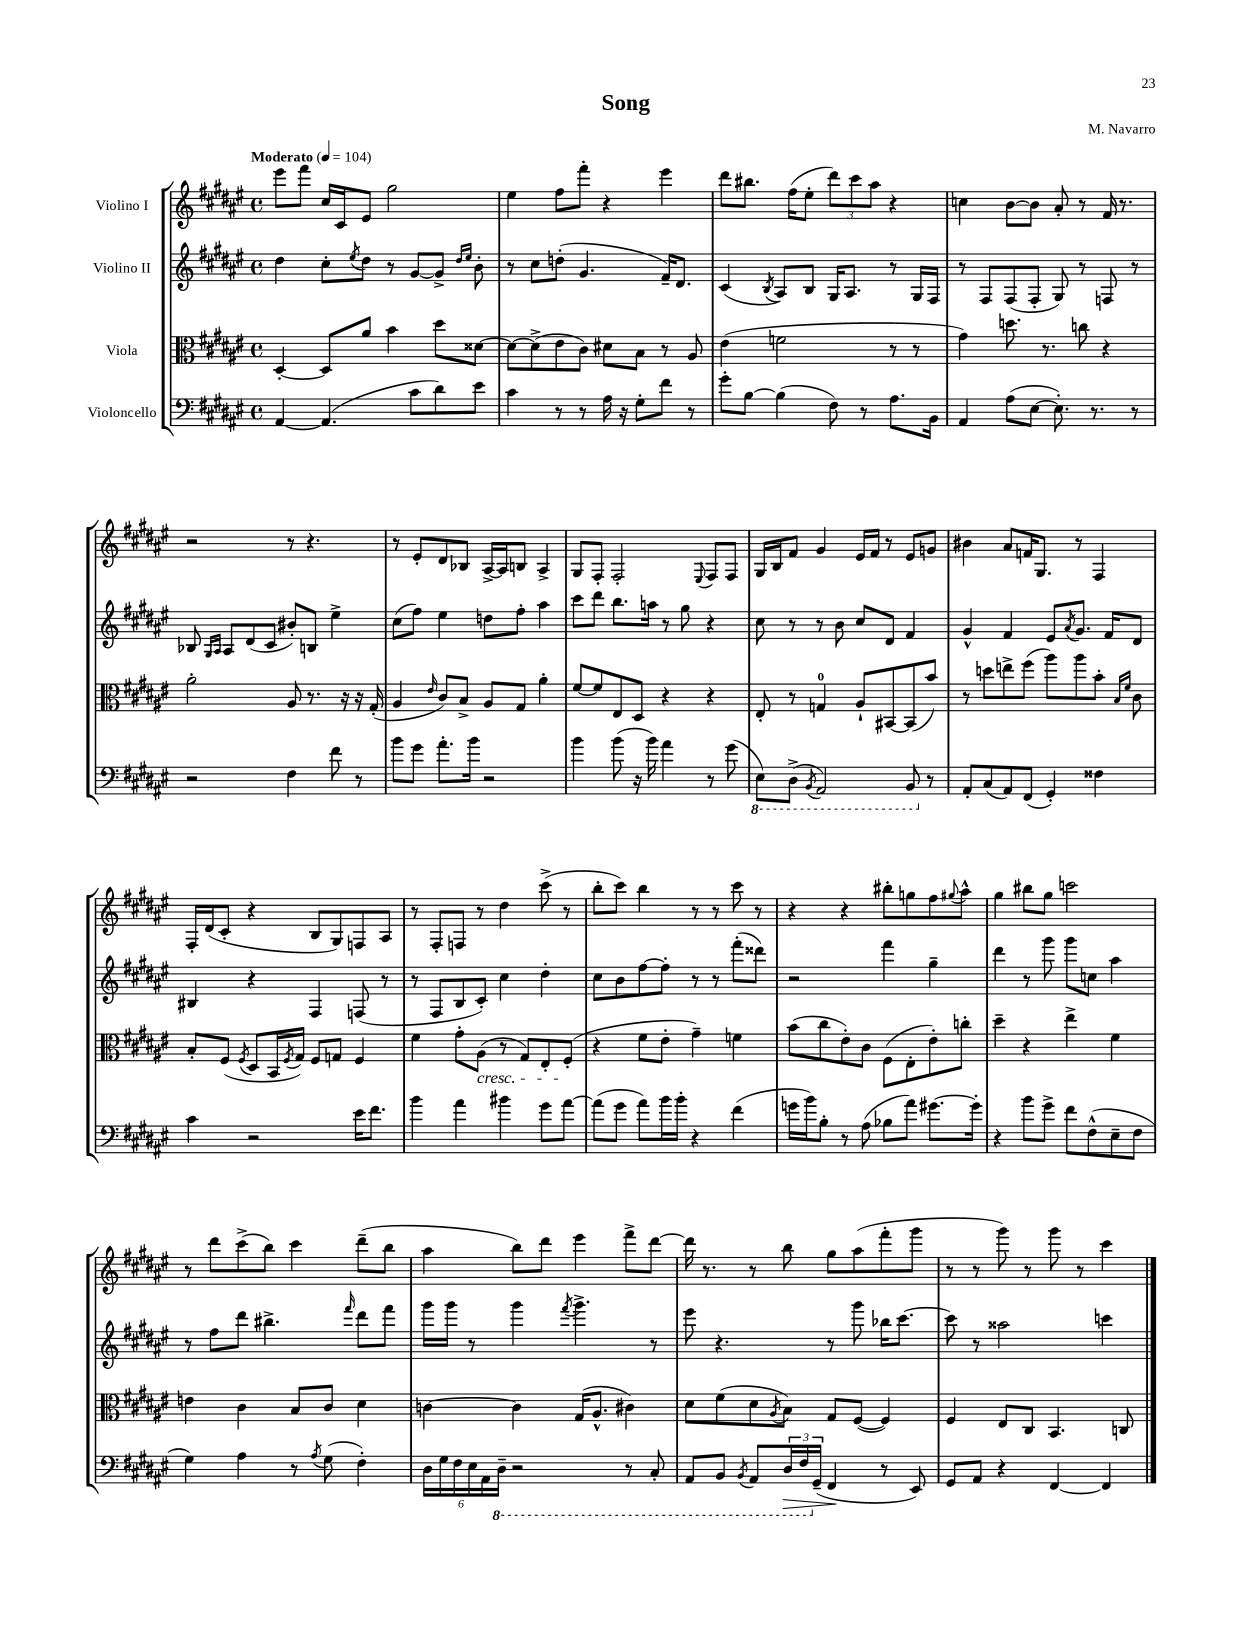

**kern	**kern	**kern	**kern
*staff4	*staff3	*staff2	*staff1
*clefF4	*clefC3	*clefG2	*clefG2
*k[f#c#g#d#a#e#]	*k[f#c#g#d#a#e#]	*k[f#c#g#d#a#e#]	*k[f#c#g#d#a#e#]
*M4/4	*M4/4	*M4/4	*M4/4
*met(c)	*met(c)	*met(c)	*met(c)
*MM104	*MM104	*MM104	*MM104
[4AA#	[4D#'	4dd#	8eee#
.	.	.	8fff#
(4.AA#]	8D#]	8cc#'	16cc#
.	.	.	16c#
.	.	8qee#	.
.	8a#	8dd#	8e#
.	4b	8r	2gg#
8c#	.	[8g#	.
8d#)	8dd#	8g#^]	.
.	.	16qqdd#	.
.	.	16qqee#	.
8e#	[8d##	8b'	.
=	=	=	=
4c#	8d##_	8r	4ee#
.	(8d##^]	8cc#	.
8r	8e#	(8dd'	8ff#
8r	8c#)	4.g#	8fff#'
16A#	8d#	.	4r
16r	.	.	.
8G#'	8B	.	.
8f#	8r	16f#~)	4eee#
.	.	8.d#	.
8r	8A#	.	.
=	=	=	=
8g#'	(4e#	(4c#	8ddd#
[8B	.	.	8.bb#
.	.	8qB	.
(4B]	2f	8A#)	.
.	.	.	(16ff#
.	.	8B	8ee#'
8F#)	.	16G#	12ddd#)
.	.	8.A#	.
.	.	.	12ccc#
8r	.	.	.
.	.	.	12aa#
8.A#	8r	8r	4r
.	8r	16G#	.
16BB	.	16F#	.
=	=	=	=
4AA#	4g#)	8r	4cc
.	.	8F#	.
(8A#	8.dd	(8F#	[8b
[8E#	.	8F#'	8b]
.	8.r	.	.
8.E#'])	.	8G#)	8a#'
.	8cc	8r	8r
8.r	.	.	.
.	4r	8F	16f#
.	.	.	8.r
8r	.	8r	.
=	=	=	=
2r	2a#'	8B-	2r
.	.	16qqG#	.
.	.	16qqA#	.
.	.	8A#	.
.	.	(8d#	.
.	.	8c#	.
4F#	8A#	8b#')	8r
.	8.r	8B	4.r
8f#	.	4ee#^	.
.	16r	.	.
8r	16r	.	.
.	(16G#'	.	.
=	=	=	=
8b	4A#	(8cc#	8r
8g#	.	8ff#)	8e#'
.	16qqe#	.	.
8.a#'	8c#)	4ee#	8d#
.	8B^	.	8B-
16b	.	.	.
2r	8A#	8dd	[16A#^
.	.	.	16A#]
.	8G#	8ff#'	8B
.	4a#'	4aa#	4A#^
=	=	=	=
4b	[8f#	8ccc#	8G#
.	8f#]	8ddd#	8F#'
(8b	8E#	8.bb	2F#'
16r	8D#	.	.
16b)	.	16aa	.
4a#	4r	8r	.
.	.	8gg#	.
.	.	.	8qqE#
8r	4r	4r	8F#
(8g#	.	.	8F#
=	=	=	=
8EE#)	8E#'	8cc#	16G#
.	.	.	16B
(8DD#^	8r	8r	8f#
8qBBB	.	.	.
2AAA#)	4G	8r	4g#
.	.	8b	.
.	8A#`	8cc#	16e#
.	.	.	16f#
.	[8BB#	8d#	8r
8BBB	(8BB#]	4f#	8e#
8r	8b)	.	8g
=	=	=	=
8AA#'	8r	4g#^^	4b#
(8C#	8dd	.	.
8AA#)	8ee^	4f#	8a#
(8FF#	(8ff#	.	16f
.	.	.	8.G#
4GG#')	8aa#)	8e#	.
.	.	8qa#	.
.	8aa#	8.g#	8r
4F##	8b'	.	4F#
.	.	16f#	.
.	16qqB	.	.
.	16qqf#	.	.
.	8c#	8d#	.
=	=	=	=
4c#	8B'	4B#	16F#'
.	.	.	(16d#
.	(8F#	.	8c#'
.	8qF#	.	.
2r	8D#	4r	4r
.	16BB	.	.
.	8qF#	.	.
.	16G#)	.	.
.	8F#	4F#	8B
.	8G	.	8G#)
16e#	4F#	(8F	8F
8.f#	.	.	.
.	.	8r	8A#
=	=	=	=
4b	4f#	8r	8r
.	.	8F#	8F#'
4a#	8g#'	8B	8F
.	(8A#	8c#')	8r
4b#	8r	4cc#	4dd#
.	8G#)	.	.
8g#	8E#'	4dd#'	(8ccc#^
[8a#	(8F#'	.	8r
=	=	=	=
(8a#]	4r	8cc#	8bb'
8g#	.	8b	8ccc#)
8a#)	8f#	[8ff#	4bb
16b	8e#'	8ff#']	.
16b'	.	.	.
4r	4g#~)	8r	8r
.	.	8r	8r
(4f#	4f	(8fff#'	8ccc#
.	.	8ddd##)	8r
=	=	=	=
16g	(8b	2r	4r
16b)	.	.	.
8B'	8cc#	.	.
8r	8e#')	.	4r
(8A#	8c#	.	.
8B-	(8F#	4fff#	8bb#'
8a#)	8E#'	.	8gg
[8.g#	8e#')	4gg#~	8ff#
.	.	.	8qqgg#
.	8cc'	.	8aa#^^
16g#']	.	.	.
=	=	=	=
4r	4dd#~	4ddd#	4gg#
8b	4r	8r	8bb#
8g#^	.	8ggg#	8gg#
8f#	4ee#^	8ggg#	2ccc
(8F#^^	.	8cc	.
8E#~	4f#	4aa#	.
8F#	.	.	.
=	=	=	=
4G#)	4e	8r	8r
.	.	8ff#	8ddd#
4A#	4c#	8ddd#	(8ccc#^
.	.	4.bb#^	8bb)
8r	8B	.	4ccc#
8qA#	.	.	.
(8G#	8c#	.	.
.	.	16qqfff#	.
4F#')	4d#	8ddd#	(8ddd#~
.	.	8fff#	8bb
=	=	=	=
24D#	[4c	16ggg#	4aa#
24G#	.	.	.
.	.	16ggg#	.
24F#	.	.	.
24E#	.	8r	.
24AA#	.	.	.
24DD#~	.	.	.
2r	4c]	4ggg#	8bb)
.	.	.	8ddd#
.	.	8qfff#	.
.	(16G#	4.ggg#^	4eee#
.	8.A#^^	.	.
8r	4c#)	.	8fff#^
8CC#'	.	8r	[8ddd#
=	=	=	=
8AAA#	8d#	8eee#	16ddd#]
.	.	.	8.r
8BBB	(8f#	4.r	.
8qBBB	.	.	.
8AAA#	8d#	.	8r
.	8qA#	.	.
24DD#	8B)	.	8bb
24FF#	.	.	.
(24GG#~	.	.	.
4FF#	8G#	8r	8gg#
.	([8F#	8ggg#	(8aa#
8r	4F#])	16bb-	8fff#'
.	.	[8.ccc#	.
8EE#)	.	.	8ggg#
=	=	=	=
8GG#	4F#	8ccc#]	8r
8AA#	.	8r	8r
4r	8E#	2aa##	8ggg#)
.	8C#	.	8r
[4FF#	4.BB	.	8ggg#
.	.	.	8r
4FF#]	.	4ccc	4ccc#
.	8C	.	.
==	==	==	==
*-	*-	*-	*-
